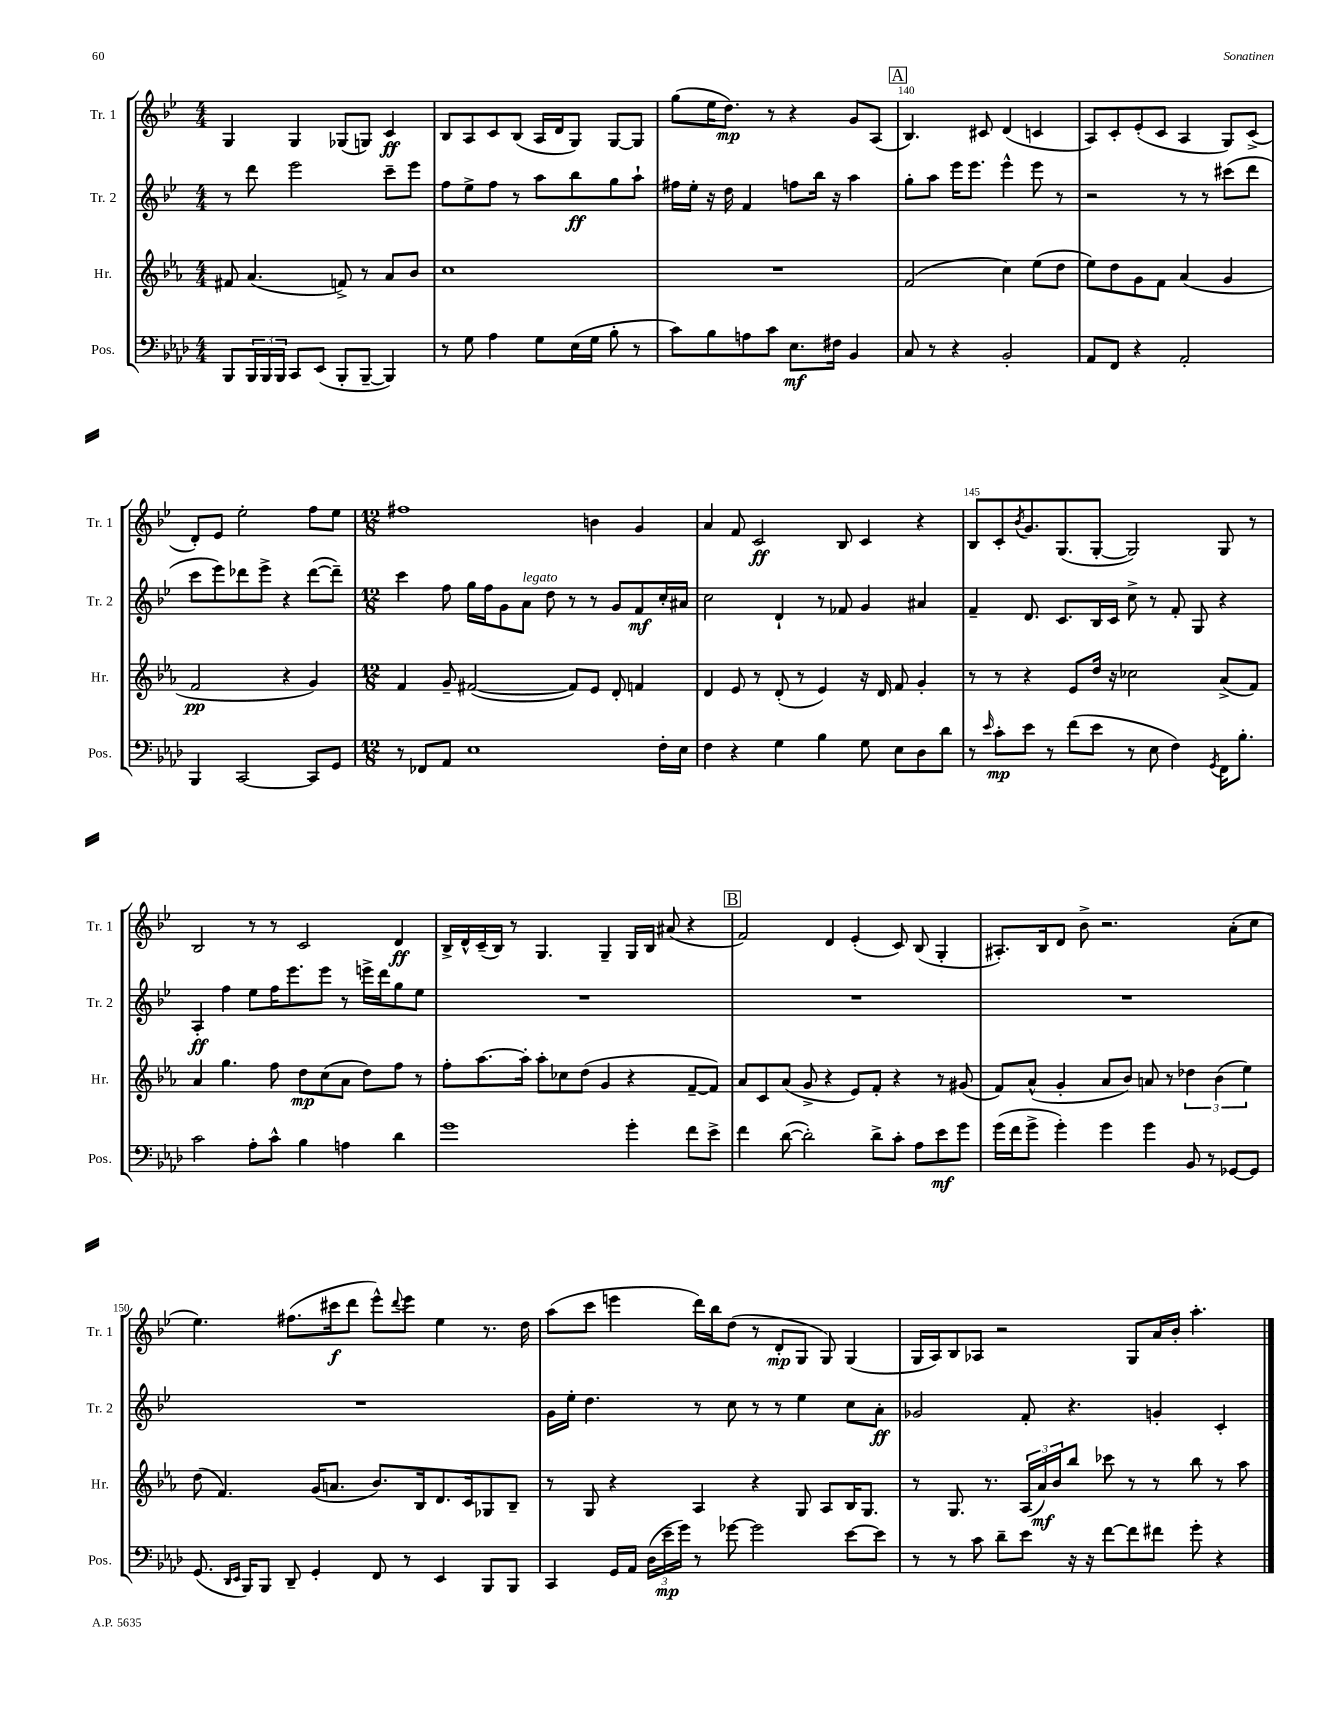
<<
\new StaffGroup <<
\new Staff = "s0" \with { instrumentName = "Tr. 1" shortInstrumentName = "Tr. 1" } {
    \clef treble \key bes \major \numericTimeSignature \time 4/4
    g4 g4 ges8( g8) c'4\ff |
    bes8 a8 c'8 bes8( a16 d'16 g8) g8~ g8 |
    g''8( ees''16 d''8.\mp) r8 r4 g'8 a8( |
    \mark \markup { \box "A" } bes4.) cis'8 d'4( c'4 |
    a8) c'8-. ees'8-.( c'8 a4 g8) c'8->( |
    d'8-.) ees'8 ees''2-. f''8 ees''8 |
    \numericTimeSignature \time 12/8 fis''1 b'4 g'4 |
    a'4 f'8 c'2\ff bes8 c'4 r4 |
    bes8 c'8-. \acciaccatura { bes'8 } g'8. g8.( g8~-. g2) g8 r8 |
    bes2 r8 r8 c'2 d'4\ff |
    bes16-> d'16-^ c'16--( bes16) r8 g4. g4-- g16 bes16 ais'8( r4 |
    \mark \markup { \box "B" } f'2) d'4 ees'4-.( c'8) bes8( g4-. |
    ais8.-.) bes16 d'8 bes'8-> r2. a'8-.( c''8 |
    ees''4.) fis''8.( cis'''16\f d'''8 ees'''8-^) \appoggiatura { d'''8 } ees'''8 ees''4 r8. d''16 |
    a''8( c'''8 e'''4 d'''16) bes''16 d''8( r8 d'8-.\mp g8 g8) g4( |
    g16 a16) bes8 aes8 r2 g8 a'16 bes'16-. a''4.-. \bar "|." |
}
\new Staff = "s1" \with { instrumentName = "Tr. 2" shortInstrumentName = "Tr. 2" } {
    \clef treble \key bes \major \numericTimeSignature \time 4/4
    r8 d'''8 ees'''2 c'''8-- ees'''8 |
    f''8 ees''8-> f''8 r8 a''8 bes''8\ff g''8 a''8-! |
    fis''16 ees''16-. r16 d''16 f'4 f''8 bes''16 r16 a''4 |
    \mark \markup { \box "A" } g''8-. a''8 ees'''16 ees'''8. ees'''4-^ ees'''8 r8 |
    r2 r8 r8 cis'''8( d'''8 |
    c'''8 ees'''8) des'''8 ees'''8-> r4 des'''8~( des'''8--) |
    \numericTimeSignature \time 12/8 c'''4 f''8 g''16 f''16 g'8 a'8^\markup { \italic "legato" } d''8 r8 r8 g'8 f'8\mf c''16-. ais'16 |
    c''2 d'4-! r8 fes'8 g'4 ais'4 |
    f'4-- d'8. c'8. bes16 c'16 c''8-> r8 f'8-. g8 r4 |
    a4-.\ff f''4 ees''8 f''16 ees'''8. ees'''8 r8 e'''16-> d'''16 g''8 ees''8 |
    R1. |
    \mark \markup { \box "B" } R1. |
    R1. |
    R1. |
    g'16 ees''16-. d''4. r8 c''8 r8 r8 ees''4 c''8 a'8-.\ff |
    ges'2 f'8-. r4. g'4-. c'4-. \bar "|." |
}
\new Staff = "s2" \with { instrumentName = "Hr." shortInstrumentName = "Hr." } {
    \clef treble \key ees \major \numericTimeSignature \time 4/4
    fis'8 aes'4.( f'8->) r8 aes'8 bes'8 |
    c''1 |
    R1 |
    \mark \markup { \box "A" } f'2( c''4) ees''8( d''8 |
    ees''8) d''8 g'8 f'8 aes'4( g'4 |
    f'2\pp r4 g'4) |
    \numericTimeSignature \time 12/8 f'4 g'8-- fis'2~( fis'8) ees'8 d'8-. f'4 |
    d'4 ees'8 r8 d'8-.( r8 ees'4) r16 d'16 f'8 g'4-. |
    r8 r8 r4 ees'8 d''16 r16 ces''2 aes'8->( f'8) |
    aes'4 g''4. f''8 d''8\mp c''8( aes'8 d''8) f''8 r8 |
    f''8-. aes''8.~ aes''16-. aes''8-. ces''8 d''8( g'4 r4 f'8~-- f'8) |
    \mark \markup { \box "B" } aes'8 c'8 aes'8( g'8-> r4 ees'8) f'8-. r4 r8 gis'8( |
    f'8) aes'8-^( g'4-. aes'8 bes'8) a'8 r8 \tuplet 3/2 { des''4 bes'4( ees''4) } |
    d''8( f'4.) g'16( a'8. bes'8.) bes16 d'8. c'16 ges8 bes8-- |
    r8 g8 r4 aes4 r4 g8 aes8 bes16 g8. |
    r8 g8. r8. \tuplet 3/2 { aes16( aes'16\mf) bes'16 } bes''8 ces'''8 r8 r8 bes''8 r8 aes''8 \bar "|." |
}
\new Staff = "s3" \with { instrumentName = "Pos." shortInstrumentName = "Pos." } {
    \clef bass \key aes \major \numericTimeSignature \time 4/4
    bes,,8 \tuplet 3/2 { bes,,16 bes,,16 bes,,16 } c,8 ees,8( bes,,8-. bes,,8~-- bes,,4) |
    r8 g8 aes4 g8 ees16( g16 bes8-. r8 |
    c'8) bes8 a8 c'8 ees8.\mf fis16 bes,4 |
    \mark \markup { \box "A" } c8 r8 r4 bes,2-. |
    aes,8 f,8 r4 aes,2-. |
    bes,,4 c,2~ c,8 g,8 |
    \numericTimeSignature \time 12/8 r8 fes,8 aes,8 ees1 f16-. ees16 |
    f4 r4 g4 bes4 g8 ees8 des8 des'8 |
    r8 \grace { ees'16 } c'8-.\mp ees'8 r8 f'8( ees'8 r8 ees8 f4) \acciaccatura { g,8 } f,16 bes8.-. |
    c'2 aes8-. c'8-^ bes4 a4 des'4 |
    g'1 g'4-. f'8 ees'8-> |
    \mark \markup { \box "B" } f'4 des'8~( des'2-.) des'8-> c'8-. aes8 ees'8\mf g'8 |
    g'16( f'16 g'8-> g'4-.) g'4 g'4 bes,8 r8 ges,8~ ges,8 |
    g,8.( \grace { des,16 ees,16 } bes,,16) bes,,8 des,8-- g,4-. f,8 r8 ees,4 bes,,8 bes,,8 |
    c,4 g,16 aes,16 \tuplet 3/2 { des16( ees'16--\mp g'16) } r8 ges'8~ ges'2 ees'8~ ees'8 |
    r8 r8 c'8 des'8-- ees'8 r16 r16 f'8~ f'8 fis'8 g'8-. r4 \bar "|." |
}
>>
>>
\layout { \context { \Score currentBarNumber = #137 \override BarNumber.break-visibility = ##(#f #t #t) barNumberVisibility = #(every-nth-bar-number-visible 5) } }
